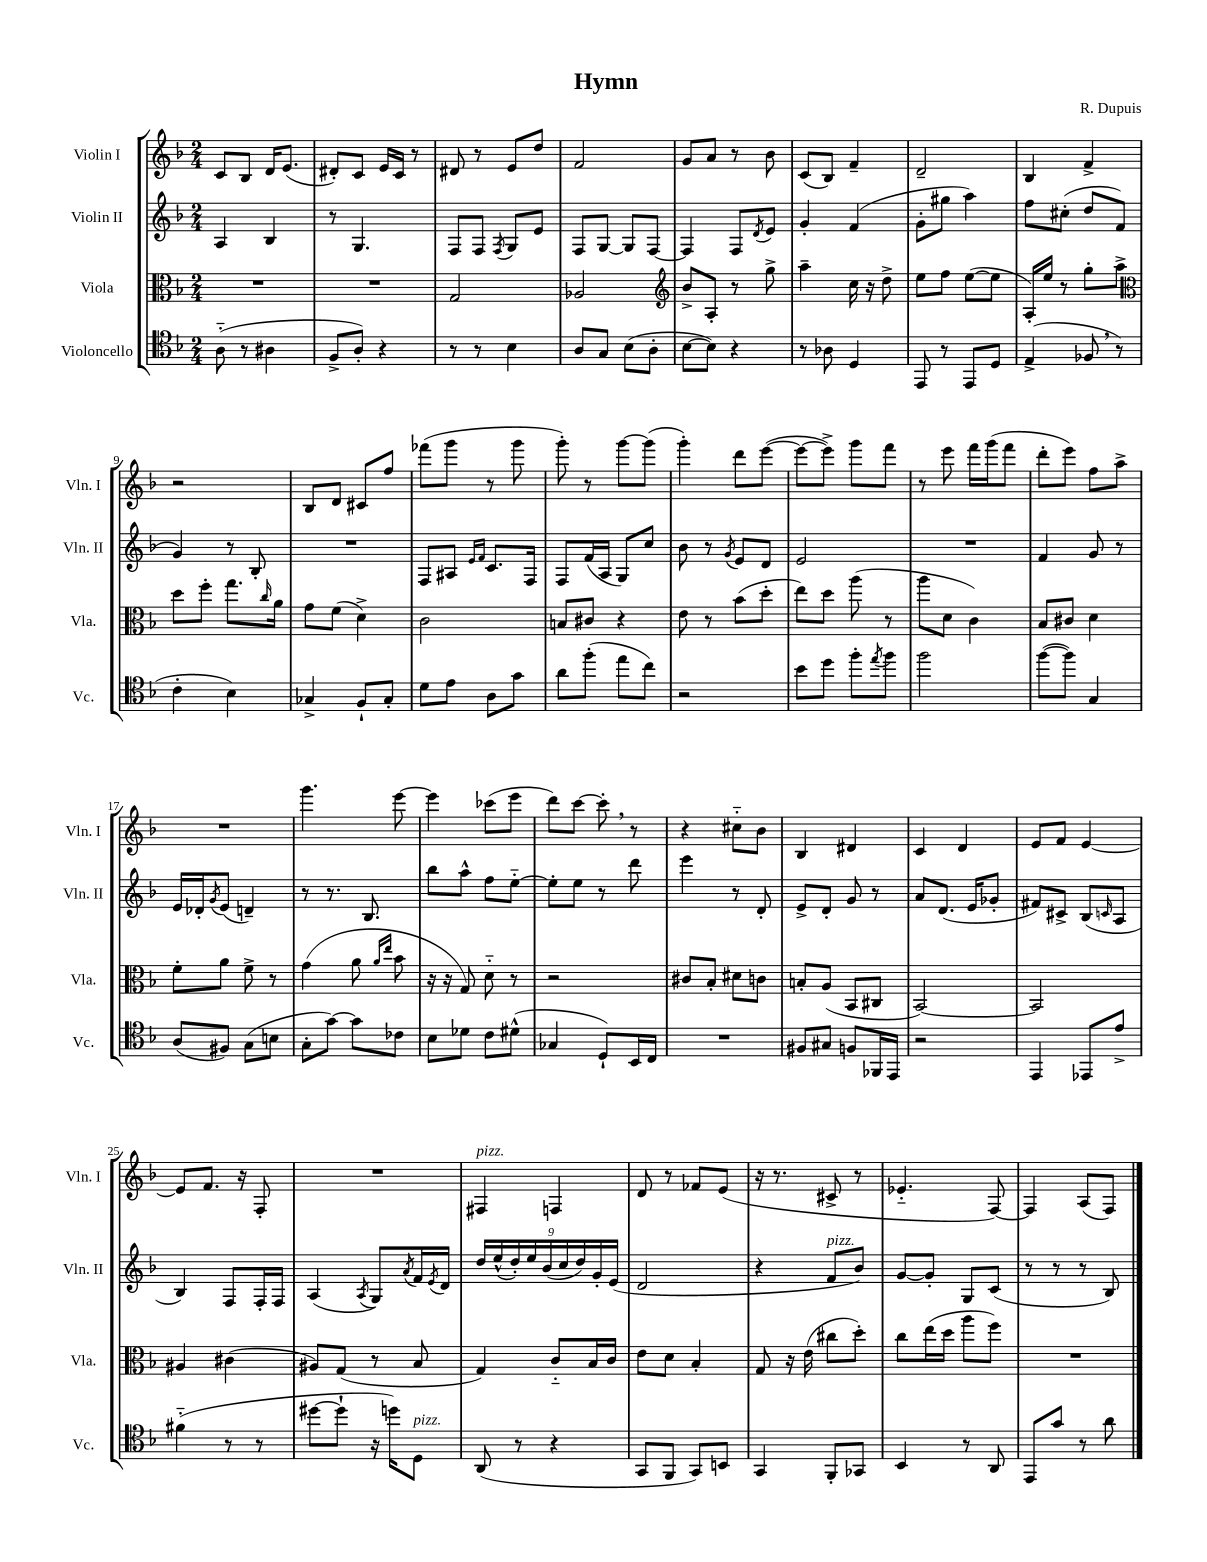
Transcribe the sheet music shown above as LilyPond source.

\header { title = "Hymn" composer = "R. Dupuis" }
<<
\new StaffGroup <<
\new Staff = "s0" \with { instrumentName = "Violin I" shortInstrumentName = "Vln. I" } {
    \clef treble \key f \major \numericTimeSignature \time 2/4
    c'8 bes8 d'16 e'8.( |
    dis'8-.) c'8 e'16 c'16 r8 |
    dis'8 r8 e'8 d''8 |
    f'2 |
    g'8 a'8 r8 bes'8 |
    c'8( bes8) f'4-- |
    d'2-- |
    bes4 f'4-> |
    r2 |
    bes8 d'8 cis'8 f''8 |
    fes'''8( g'''8 r8 g'''8 |
    g'''8-.) r8 g'''8~ g'''8( |
    g'''4-.) d'''8 e'''8~( |
    e'''8~ e'''8->) g'''8 f'''8 |
    r8 e'''8 f'''16 g'''16( f'''8 |
    d'''8-. e'''8) f''8 a''8-> |
    R2 |
    g'''4. e'''8~ |
    e'''4 ces'''8( e'''8 |
    d'''8) c'''8~ c'''8-. \breathe r8 |
    r4 cis''8-_ bes'8 |
    bes4 dis'4 |
    c'4 d'4 |
    e'8 f'8 e'4~ |
    e'8 f'8. r16 f8-. |
    R2 |
    fis4^\markup { \italic "pizz." } f4 |
    d'8 r8 fes'8 e'8( |
    r16 r8. cis'8-> r8 |
    ees'4.-_ f8~) |
    f4 a8( f8) \bar "|." |
}
\new Staff = "s1" \with { instrumentName = "Violin II" shortInstrumentName = "Vln. II" } {
    \clef treble \key f \major \numericTimeSignature \time 2/4
    a4 bes4 |
    r8 g4. |
    f8 f8 \acciaccatura { f8 } g8 e'8 |
    f8 g8~ g8 f8~ |
    f4 f8 \acciaccatura { d'8 } e'8 |
    g'4-. f'4( |
    g'8-. gis''8 a''4) |
    f''8 cis''8-.( d''8 f'8 |
    g'4) r8 bes8-. |
    R2 |
    f8 ais8 \grace { e'16 f'16 } c'8. f16 |
    f8 f'16( a16 g8) c''8 |
    bes'8 r8 \acciaccatura { g'8 } e'8 d'8 |
    e'2 |
    R2 |
    f'4 g'8 r8 |
    e'16 des'16-. \acciaccatura { g'8 } e'8( d'4--) |
    r8 r8. bes8. |
    bes''8 a''8-^ f''8 e''8~-_ |
    e''8-. e''8 r8 d'''8 |
    e'''4 r8 d'8-. |
    e'8-> d'8-. g'8 r8 |
    a'8 d'8.( e'16 ges'8-. |
    fis'8) cis'8-> bes8( \grace { c'16 } a8 |
    bes4) f8 f16-. f16 |
    a4( \acciaccatura { a8 } g8) \acciaccatura { a'8 } f'16 \acciaccatura { e'8 } d'16 |
    \tuplet 9/8 { d''16 e''16-^( d''16-.) e''16 bes'16( c''16 d''16) g'16-. e'16( } |
    d'2 |
    r4 f'8^\markup { \italic "pizz." } bes'8) |
    g'8~ g'8-. g8 c'8( |
    r8 r8 r8 bes8) \bar "|." |
}
\new Staff = "s2" \with { instrumentName = "Viola" shortInstrumentName = "Vla." } {
    \clef alto \key f \major \numericTimeSignature \time 2/4
    R2 |
    R2 |
    g2 |
    aes2 |
    \clef treble bes'8-> a8-. r8 g''8-> |
    a''4-- c''16 r16 d''8-> |
    e''8 f''8 e''8~( e''8 |
    a16-.) e''16 r8 g''8-. a''8-> |
    \clef alto d''8 f''8-. g''8. \grace { c''16 } a'16 |
    g'8 f'8( d'4->) |
    c'2 |
    b8 cis'8 r4 |
    e'8 r8 bes'8( d''8-. |
    e''8) d''8 a''8( r8 |
    a''8 d'8 c'4) |
    bes8 cis'8 d'4 |
    f'8-. a'8 f'8-> r8 |
    g'4( a'8 \grace { a'16 e''16 } bes'8 |
    r16 r16 g8) d'8-_ r8 |
    r2 |
    cis'8 bes8-. dis'8 c'8 |
    b8-. a8( bes,8 cis8 |
    bes,2~) |
    bes,2 |
    ais4 cis'4( |
    ais8) g8( r8 bes8 |
    g4) c'8-_ bes16 c'16 |
    e'8 d'8 bes4-. |
    g8 r16 e'16( cis''8 d''8-.) |
    c''8 e''16( d''16 a''8 f''8) |
    R2 \bar "|." |
}
\new Staff = "s3" \with { instrumentName = "Violoncello" shortInstrumentName = "Vc." } {
    \clef tenor \key f \major \numericTimeSignature \time 2/4
    a8-_( r8 ais4 |
    f8-> a8-.) r4 |
    r8 r8 bes4 |
    a8 g8 bes8( a8-. |
    bes8~ bes8) r4 |
    r8 aes8 d4 |
    e,8 r8 e,8 d8 |
    e4->( fes8 \breathe r8 |
    c'4-. bes4) |
    ges4-> f8-! ges8-. |
    d'8 e'8 a8 g'8 |
    a'8 f''8-.( e''8 c''8) |
    r2 |
    bes'8 d''8 f''8-. \acciaccatura { e''8 } f''8 |
    f''2 |
    f''8~( f''8) g4 |
    a8( fis8) g8( b8 |
    g8-. g'8~) g'8 ces'8 |
    bes8 des'8 c'8 dis'8-^( |
    ges4 d8-!) bes,16 c16 |
    R2 |
    fis8 gis8 f8 fes,16 e,16 |
    r2 |
    e,4 ees,8 e'8-> |
    fis'4-_( r8 r8 |
    dis''8~ dis''8-! r16 d''16) d8^\markup { \italic "pizz." } |
    a,8( r8 r4 |
    g,8 f,8 g,8) b,8 |
    g,4 f,8-. ges,8 |
    bes,4 r8 a,8 |
    e,8 g'8 r8 a'8 \bar "|." |
}
>>
>>
